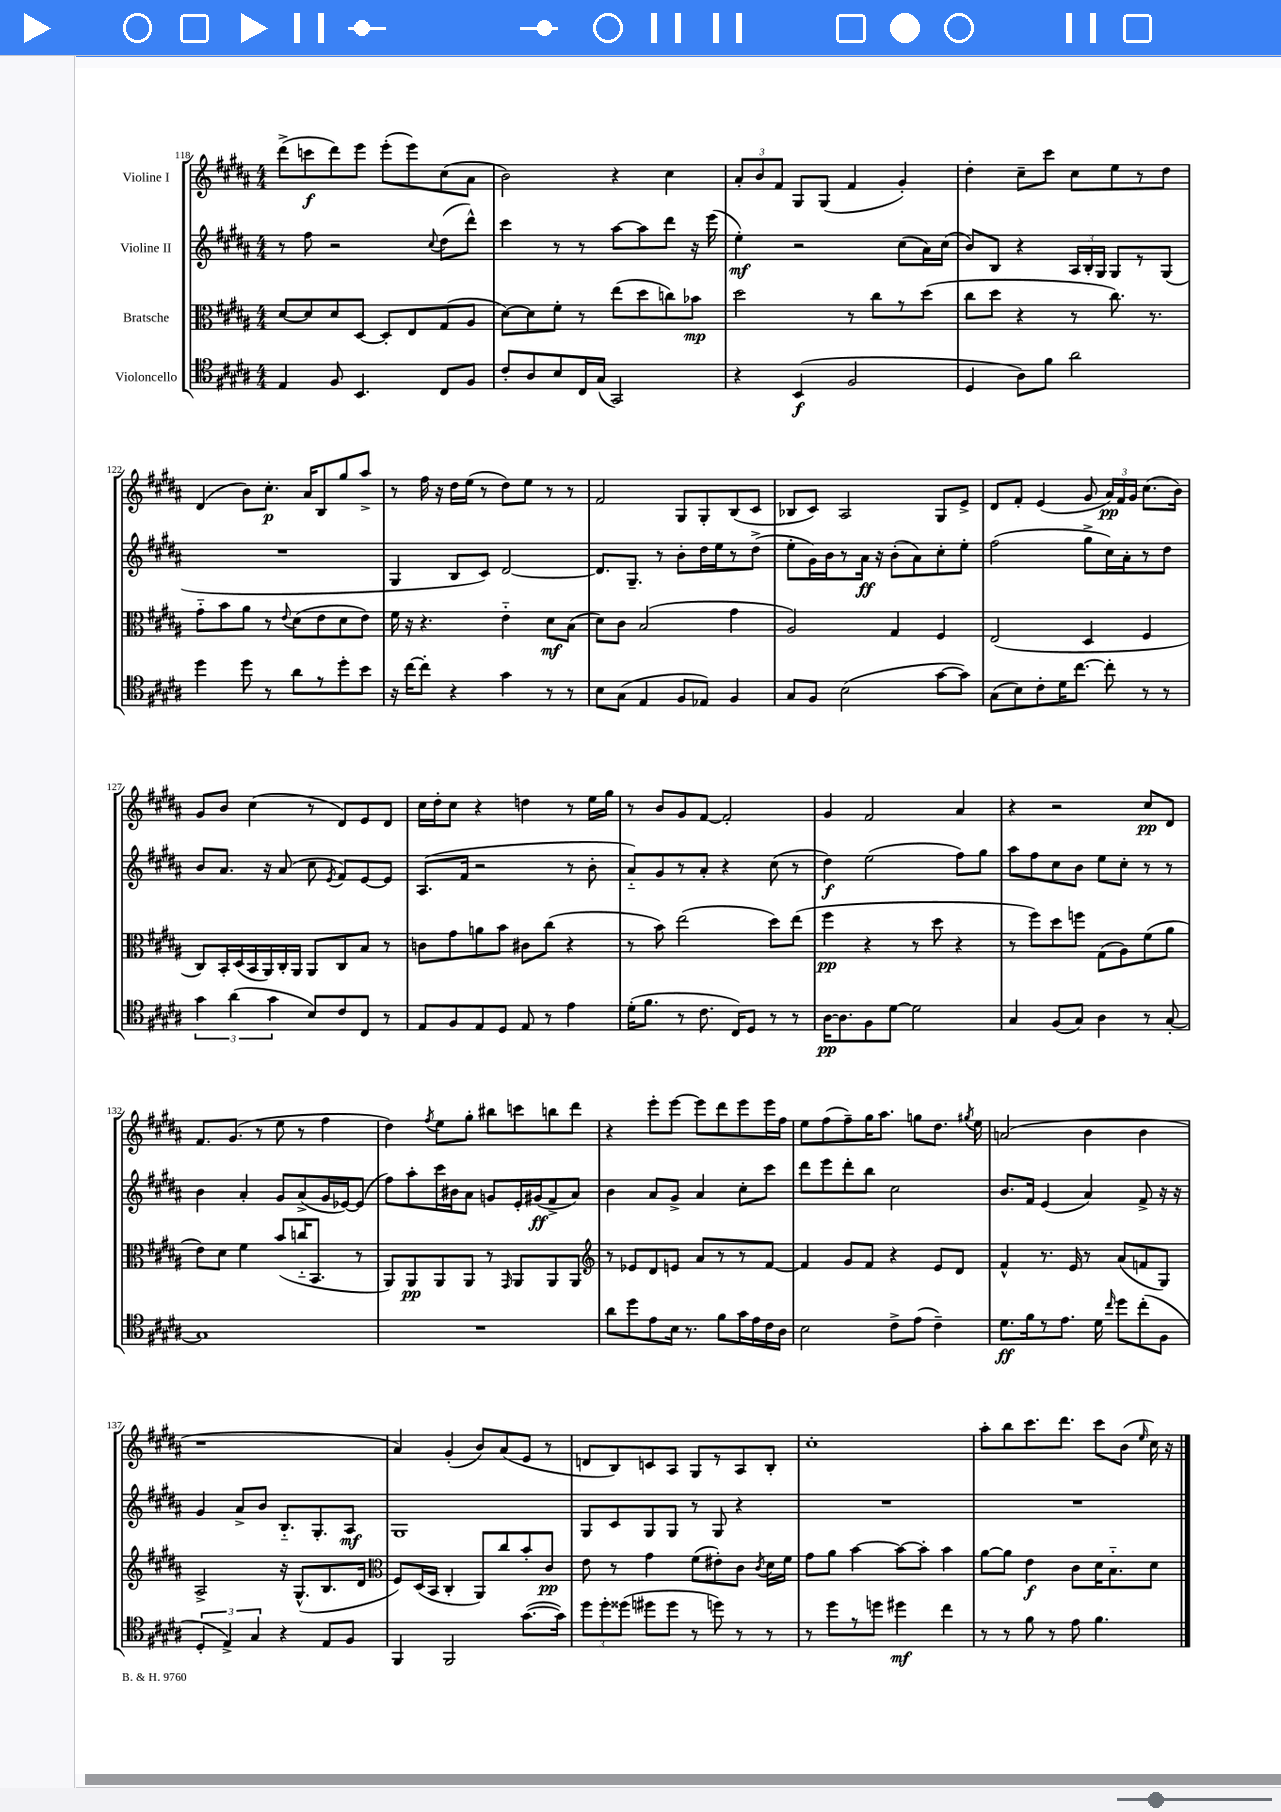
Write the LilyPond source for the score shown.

<<
\new StaffGroup <<
\new Staff = "s0" \with { instrumentName = "Violine I" } {
    \clef treble \key b \major \numericTimeSignature \time 4/4
    \autoBeamOff dis'''8[->( c'''8\f dis'''8) e'''8] e'''8[-.( e'''8) cis''8( ais'8] |
    b'2) r4 cis''4 |
    \tuplet 3/2 { ais'8[-. b'8 fis'8] } gis8[ gis8]( fis'4 gis'4-.) |
    dis''4-. cis''8[-- cis'''8] cis''8[ e''8 r8 dis''8] |
    dis'4( b'8[) cis''8.]-.\p ais'16[ b8 gis''8 ais''8]-> |
    r8 fis''16 r16 dis''16[ e''16]( r8 dis''8[) e''8] r8 r8 |
    fis'2 gis8[ gis8-. b8( cis'8] |
    bes8[ cis'8]) ais2 gis8[ e'8]-> |
    dis'8[ fis'8]-. e'4( gis'8 \tuplet 3/2 { ais'16[\pp) fis'16 gis'16] } cis''8.[( b'16]) |
    gis'8[ b'8] cis''4( r8 dis'8[) e'8 dis'8] |
    cis''16[ dis''16-. cis''8] r4 d''4 r8 e''16[ gis''16] |
    r8 b'8[ gis'8 fis'8]~ fis'2-. |
    gis'4 fis'2 ais'4 |
    r4 r2 cis''8[\pp dis'8] |
    fis'8.[ gis'8.]( r8 e''8 r8 fis''4 |
    dis''4) \acciaccatura { fis''8 } e''8[ gis''8]-. bis''8[ c'''8 b''8 dis'''8] |
    r4 e'''8[-. e'''8]~ e'''8[ dis'''8 e'''8 e'''16 fis''16] |
    e''8[ fis''8( fis''8--) gis''16 ais''8.] g''8[ dis''8.] \acciaccatura { gis''8 } e''16 |
    a'2( b'4 b'4 |
    r1 |
    ais'4) gis'4-.( b'8[) ais'8( e'8] r8 |
    d'8[ b8) c'8 ais8] gis8[ r8 ais8 b8]-. |
    cis''1-. |
    ais''8[-. b''8 cis'''8. dis'''8.] cis'''8[ b'8]( \grace { e''16 } cis''16) r16 \bar "|." |
}
\new Staff = "s1" \with { instrumentName = "Violine II" } {
    \clef treble \key b \major \numericTimeSignature \time 4/4
    \autoBeamOff r8 fis''8 r2 \appoggiatura { cis''8 } dis''8[( dis'''8]-^) |
    cis'''4 r8 r8 ais''8[~ ais''8 dis'''8] r16 e'''16( |
    e''4-.\mf) r2 cis''8[( ais'16) cis''16]( |
    b'8[) b8] r4 \tuplet 3/2 { ais16[ b16-. gis16] } gis8[ r8 gis8]( |
    R1 |
    gis4 b8[ cis'8]) dis'2~ |
    dis'8.[ gis8.]-- r8 b'8[-. dis''16 e''16 r8 dis''8]->( |
    e''8[-. gis'16) b'16 r8 ais'16]\ff r16 b'8[-.( ais'8) cis''8-. e''8]-. |
    fis''2( gis''8[-> cis''16) ais'16-. r8 dis''8] |
    b'8[ ais'8.] r16 ais'8( cis''8 \acciaccatura { e'8 } fis'8[) e'8~ e'8] |
    ais8.[( fis'16] r2 r8 b'8-. |
    ais'8[-_) gis'8 r8 ais'8]-. r4 cis''8( r8 |
    dis''4\f) e''2( fis''8[) gis''8] |
    ais''8[ fis''8 cis''8 b'8] e''8[ cis''8]-. r8 r8 |
    b'4 ais'4-. gis'8[ ais'8->( gis'16 ees'16~) ees'8]( |
    fis''8[) ais''8-. cis'''16 bis'16 ais'8] g'8[ e'16-. gis'16\ff( fis'8-> ais'8]) |
    b'4 ais'8[ gis'8]-> ais'4 cis''8[-. cis'''8] |
    dis'''8[ e'''8 dis'''8-. b''8] cis''2 |
    b'8.[ fis'16] e'4( ais'4) fis'8-> r16 r16 |
    gis'4 ais'8[-> b'8] b8.[-_ gis8.-. ais8]\mf |
    gis1 |
    gis8[ cis'8 gis8 gis8] r8 gis8 r4 |
    R1 |
    R1 \bar "|." |
}
\new Staff = "s2" \with { instrumentName = "Bratsche" } {
    \clef alto \key b \major \numericTimeSignature \time 4/4
    \autoBeamOff dis'8[~ dis'8 dis'8 dis8]~ dis8[-. e8 gis8( ais8] |
    dis'8[~) dis'8 fis'8]-. r8 e''8[( dis''8 c''8) bes'8]\mp |
    dis''2 r8 cis''8[ r8 dis''8]( |
    cis''8[ dis''8] r4 r8 cis''8.) r8. |
    gis'8[-_ b'8 ais'8] r8 \appoggiatura { e'8 } dis'8[( e'8 dis'8 e'8]) |
    fis'16 r16 r4. e'4-_ dis'8[\mf b8]( |
    dis'8[) cis'8] b2( gis'4 |
    ais2) gis4 fis4 |
    e2( dis4 fis4 |
    cis8[) b,16-. dis16( b,16 ais,16) cis16-. ais,16] ais,8[ cis8 b8] r8 |
    c'8[ gis'8 a'8 b'8] cis'8[ cis''8]( r4 |
    r8 b'8) e''2( dis''8[) e''8]( |
    fis''4\pp r4 r8 dis''8 r4 |
    r8 fis''8[) dis''8 f''8] gis8[( ais8) fis'8( ais'8] |
    e'8[) dis'8] fis'4 b'8[( c''16-_ b,8.] r8 |
    ais,8[) ais,8\pp ais,8 ais,8] r8 \grace { gis,16 } ais,8[ ais,8 ais,8] |
    \clef treble r8 ees'8[ dis'8 e'8] ais'8[ r8 r8 fis'8]~ |
    fis'4 gis'8[ fis'8] r4 e'8[ dis'8] |
    fis'4-^ r8. e'16 r8 ais'8[( f'8 gis8]) |
    ais2-> r16 gis8.[-^( b8. dis'16] |
    \clef alto fis8[) dis16( b,16] cis4-. ais,8[) cis''8 b'8-. cis'8]\pp |
    e'8 r8 gis'4 fis'8[( eis'8-.) cis'8] \acciaccatura { cis'8 } dis'16[ fis'16] |
    gis'8[ ais'8] b'4~ b'8[~ b'8]-. b'4 |
    ais'8[~ ais'8] e'4\f cis'8[ dis'16 b8.-_ dis'8] \bar "|." |
}
\new Staff = "s3" \with { instrumentName = "Violoncello" } {
    \clef tenor \key b \major \numericTimeSignature \time 4/4
    \autoBeamOff e4 fis8 b,4. cis8[ fis8] |
    cis'8[-. ais8 b8 cis16 gis16]( gis,2) |
    r4 b,4\f( fis2 |
    dis4 ais8[) fis'8] ais'2 |
    dis''4 dis''8 r8 ais'8[ r8 dis''8-. b'8] |
    r16 cis''16[~ cis''8]-. r4 gis'4 r8 r8 |
    b8[ gis8]( e4 fis8[ ees8]) fis4 |
    gis8[ fis8] b2( gis'8[~ gis'8]) |
    gis8[( b8) cis'8-. dis'16 cis''8.]~ cis''8-. r8 r8 |
    \tuplet 3/2 { gis'4 ais'4( gis'4 } b8[) cis'8 cis8] r8 |
    e8[ fis8 e8 dis8] e8 r8 e'4 |
    dis'16[-.( fis'8.] r8 cis'8. cis16[) dis8] r8 r8 |
    ais16[~\pp ais8. fis8 dis'8]~ dis'2 |
    gis4 fis8[( gis8]) ais4 r8 gis8~-. |
    gis1 |
    R1 |
    ais'8[ dis''8 e'8 b16] r8. fis'8[ gis'16 e'16 cis'16 ais16] |
    b2 cis'8[-> e'8]( cis'4--) |
    dis'8.[\ff fis'16 r8 e'8.] dis'16 \grace { cis''16 } dis''8[ cis''8-.( fis8] |
    \tuplet 3/2 { dis4-. e4->) gis4 } r4 e8[ fis8] |
    fis,4 fis,2 gis'8.[~( gis'16]) |
    \tuplet 3/2 { dis''8[ dis''8-. disis''8]( } dis''8[ dis''8] r8 d''8) r8 r8 |
    r8 dis''8[ r8 d''8] dis''4\mf cis''4 |
    r8 r8 fis'8 r8 e'8 fis'4. \bar "|." |
}
>>
>>
\layout { \context { \Score currentBarNumber = #118 } }
